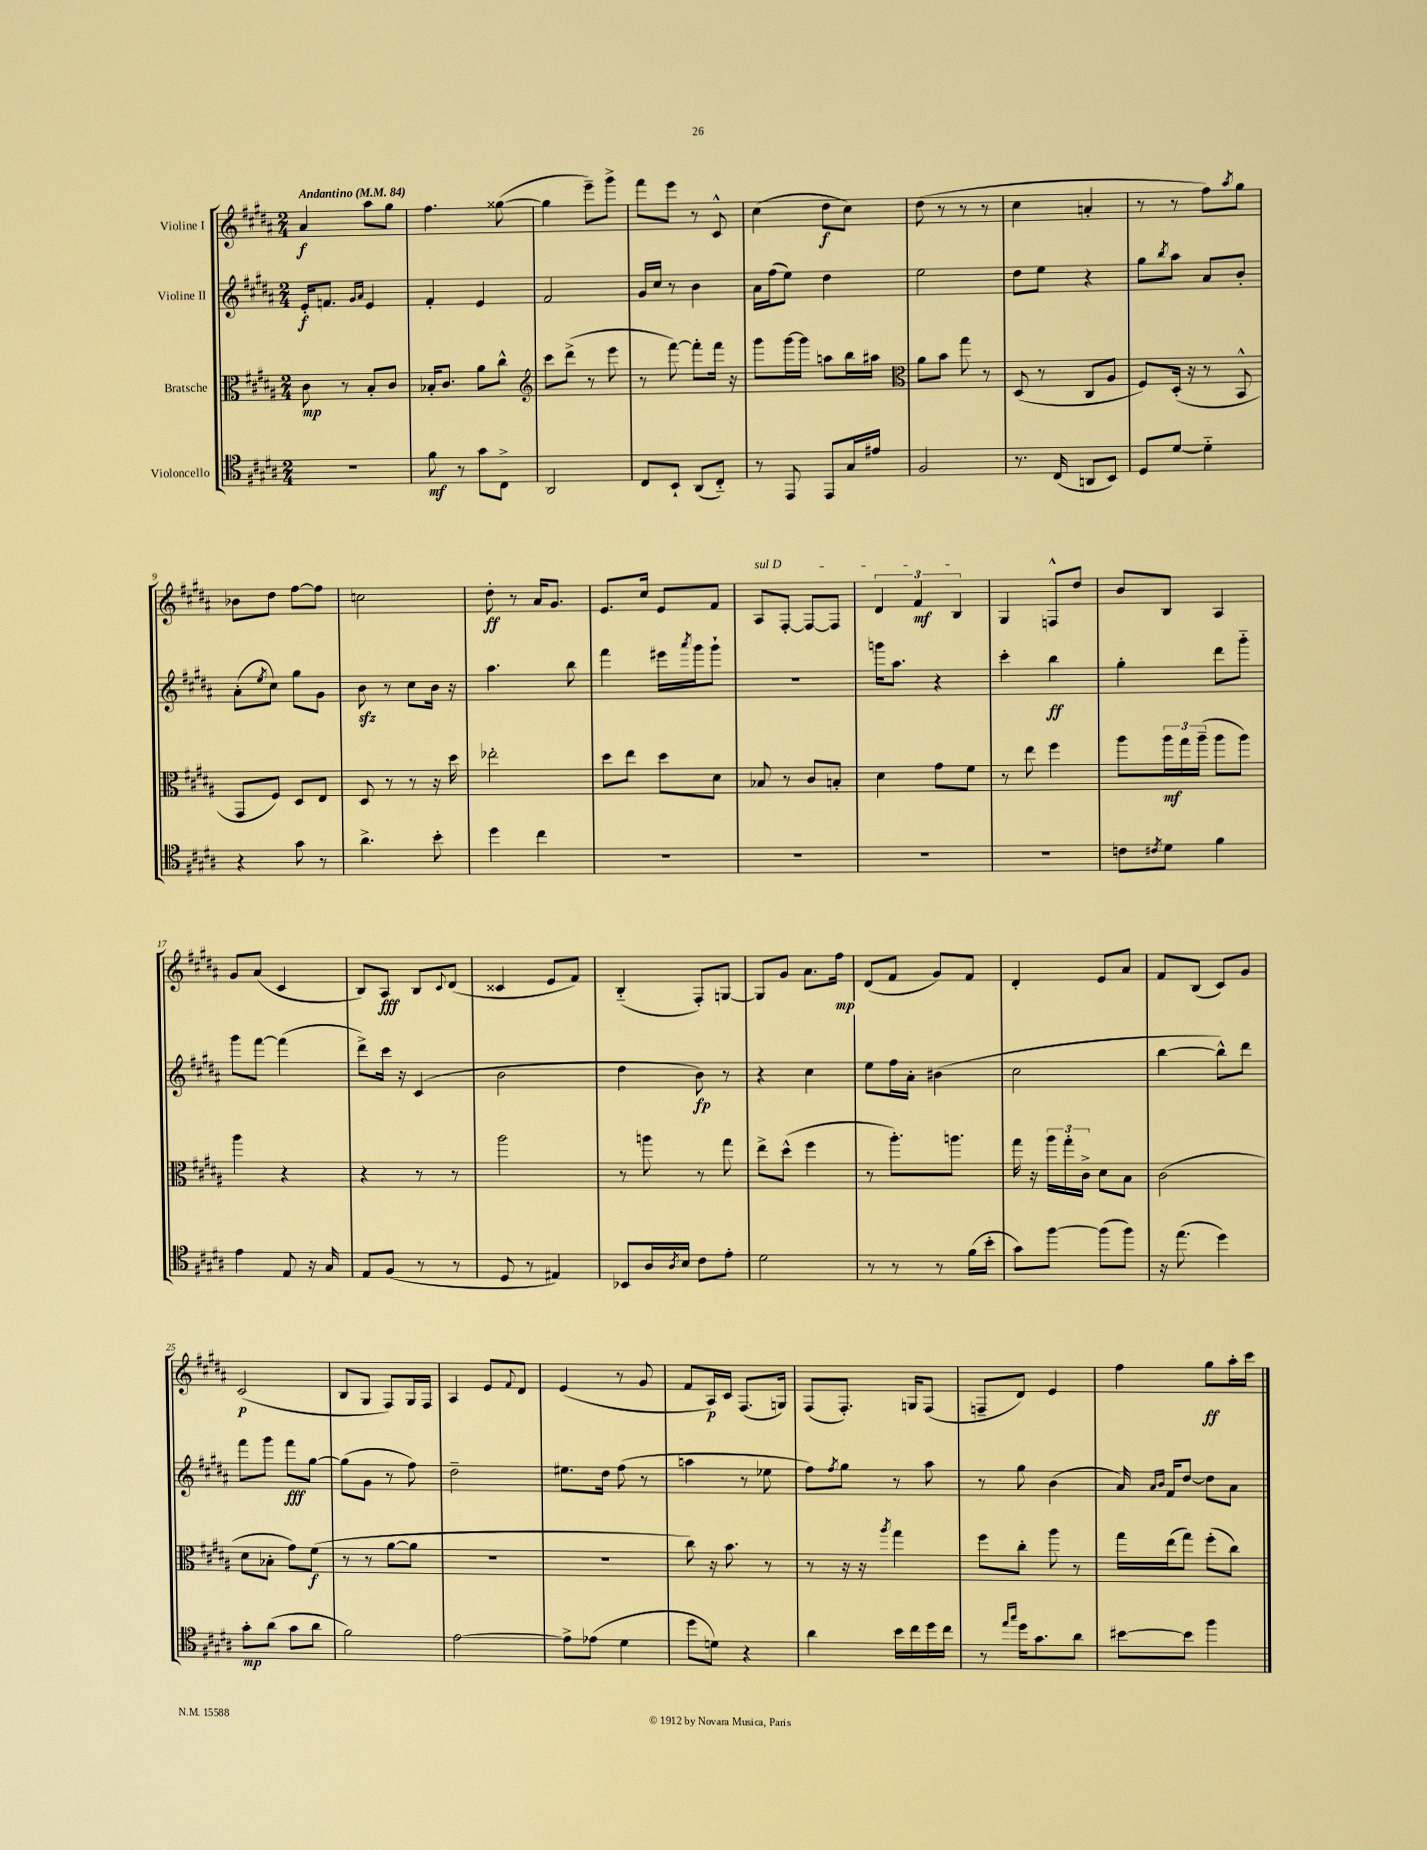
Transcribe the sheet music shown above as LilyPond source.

<<
\new StaffGroup <<
\new Staff = "s0" \with { instrumentName = "Violine I" } {
    \clef treble \key b \major \numericTimeSignature \time 2/4 \tempo "Andantino" 4 = 84
    ais'4\f ais''8 gis''8 |
    fis''4. gisis''8~( |
    gisis''4 e'''8--) gis'''8-> |
    fis'''8 e'''8 r8 cis'8-^ |
    cis''4( dis''8\f cis''8) |
    dis''8( r8 r8 r8 |
    cis''4 a'4-. |
    r8 r8 fis''8) \acciaccatura { ais''8 } gis''8 |
    bes'8 dis''8 fis''8~ fis''8 |
    c''2 |
    dis''8-.\ff r8 ais'16 gis'8. |
    e'8. cis''16 e'8 fis'8 |
    \once \override TextSpanner.bound-details.left.text = \markup { \italic "sul D" } ais8\startTextSpan fis8~-. fis8~ fis8 |
    \tuplet 3/2 { dis'4 fis'4\mf b4\stopTextSpan } |
    gis4 f8-^ dis''8 |
    b'8 b8 ais4 |
    gis'8 ais'8( cis'4 |
    b8) ais8\fff b8 \appoggiatura { cis'8 } dis'8( |
    cisis'4 e'8 fis'8) |
    b4-_( fis8-.) g8~ |
    g8 gis'8 ais'8. fis''16\mp |
    dis'8( fis'8 gis'8) fis'8 |
    dis'4-. e'8 ais'8 |
    fis'8 b8( cis'8) gis'8 |
    cis'2\p( |
    b8 gis8 fis8) gis16 fis16 |
    ais4 e'8 \appoggiatura { fis'8 } dis'8 |
    e'4( r8 gis'8 |
    fis'8 ais16\p) cis'16 fis8.( g16) |
    fis8( fis8.-.) g16 fis8( |
    f8-- dis'8) e'4 |
    fis''4 gis''8\ff ais''16-. cis'''16 \bar "|." |
}
\new Staff = "s1" \with { instrumentName = "Violine II" } {
    \clef treble \key b \major \numericTimeSignature \time 2/4
    e'16-.\f f'8. \grace { gis'16 ais'16 } e'4 |
    fis'4-. e'4 |
    fis'2 |
    gis'16 cis''16 r8 b'4 |
    ais'16 fis''16( e''8) dis''4 |
    e''2 |
    dis''8 e''8 r4 |
    gis''8 \acciaccatura { b''8 } ais''8 ais'8 b'8-. |
    ais'8-.( \acciaccatura { e''8 } cis''8) gis''8 gis'8 |
    b'8\sfz r8 cis''8 b'16 r16 |
    ais''4. b''8 |
    fis'''4 eis'''16 \acciaccatura { ais'''8 } gis'''16 gis'''8-! |
    r2 |
    g'''16 ais''8. r4 |
    cis'''4-. b''4\ff |
    gis''4-. dis'''8 gis'''8-_ |
    gis'''8 fis'''8~ fis'''4( |
    dis'''8->) cis'''16 r16 cis'4( |
    b'2 |
    dis''4 b'8\fp) r8 |
    r4 cis''4 |
    e''8 fis''16 ais'16-. bis'4( |
    cis''2 |
    b''4~ b''8-^) dis'''8 |
    fis'''8 gis'''8 fis'''8\fff gis''8~ |
    gis''8( gis'8 r8 fis''8) |
    dis''2-- |
    eis''8. dis''16 fis''8( r8 |
    a''4 r8 ees''8 |
    fis''8) \acciaccatura { fis''8 } gis''8 r8 ais''8 |
    r8 gis''8 b'4( |
    ais'16) \grace { ais'16 b'16 } fis'16 dis''8~ dis''8 ais'8 \bar "|." |
}
\new Staff = "s2" \with { instrumentName = "Bratsche" } {
    \clef alto \key b \major \numericTimeSignature \time 2/4
    cis'8\mp r8 b8-. cis'8 |
    bes16-. cis'8. ais'8 cis''8-^ |
    \clef treble cis'''8 dis'''8->( r8 e'''8 |
    r8 fis'''8~) fis'''8-. fis'''16 r16 |
    gis'''8 gis'''16~ gis'''16 a''8 b''16 ais''16 |
    \clef alto ais'8 b'8 gis''8 r8 |
    dis8( r8 cis8 ais8 |
    fis8) dis16-.( r16 r8 b,8-^ |
    gis,8 fis8) dis8 e8 |
    dis8 r8 r8 r16 dis''16 |
    ees''2-. |
    dis''8 e''8 dis''8 dis'8 |
    bes8 r8 cis'8 b8-. |
    dis'4 gis'8 fis'8 |
    r8 e''8 fis''4 |
    ais''8 \tuplet 3/2 { ais''16\mf gis''16 ais''16--( } ais''8 ais''8) |
    ais''4 r4 |
    r4 r8 r8 |
    ais''2 |
    r8 a''8 r8 gis''8 |
    e''8-> dis''8-^( fis''4 |
    r8 ais''8.-.) a''8. |
    gis''16 r16 \tuplet 3/2 { ais''16 gis''16-. cis'16-> } dis'8 b8 |
    cis'2( |
    dis'8 bes8-. gis'8) fis'8\f( |
    r8 r8 ais'8~ ais'8 |
    r2 |
    r2 |
    cis''8) r16 b'8. r8 |
    r8 r16 r16 \acciaccatura { ais''8 } gis''4 |
    fis''8 cis''8-. ais''8 r8 |
    gis''16 e''16( gis''8) fis''8-.( cis''8) \bar "|." |
}
\new Staff = "s3" \with { instrumentName = "Violoncello" } {
    \clef tenor \key b \major \numericTimeSignature \time 2/4
    r2 |
    fis'8\mf r8 gis'8 cis8-> |
    ais,2 |
    cis8 b,8-! ais,8( cis8-_) |
    r8 e,8 e,8 gis16 eis'16 |
    fis2 |
    r8. cis16( a,8 b,8) |
    dis8 dis'8~ dis'4-_ |
    r4 gis'8 r8 |
    ais'4.-> b'8-. |
    dis''4 cis''4 |
    R2 |
    R2 |
    R2 |
    R2 |
    c'8 \acciaccatura { cis'8 } dis'8 fis'4 |
    e'4 e8 r16 gis16 |
    e8 fis8( r8 r8 |
    dis8 r8 eis4) |
    bes,8 ais16 \acciaccatura { ais8 } b16 cis'8 e'8-. |
    dis'2 |
    r8 r8 r8 fis'16( b'16-. |
    gis'8) fis''8~ fis''8( fis''8) |
    r16 e''8.( dis''4) |
    gis'8-.\mp ais'8( gis'8 ais'8 |
    fis'2) |
    e'2~ |
    e'8-> ees'8( dis'4 |
    dis''8 d'8) r4 |
    ais'4 b'16 cis''16 dis''16 cis''16 |
    r8 \grace { e''16 gis''16 } dis''16 gis'8. ais'8 |
    bis'8~ bis'8 fis''4 \bar "|." |
}
>>
>>
